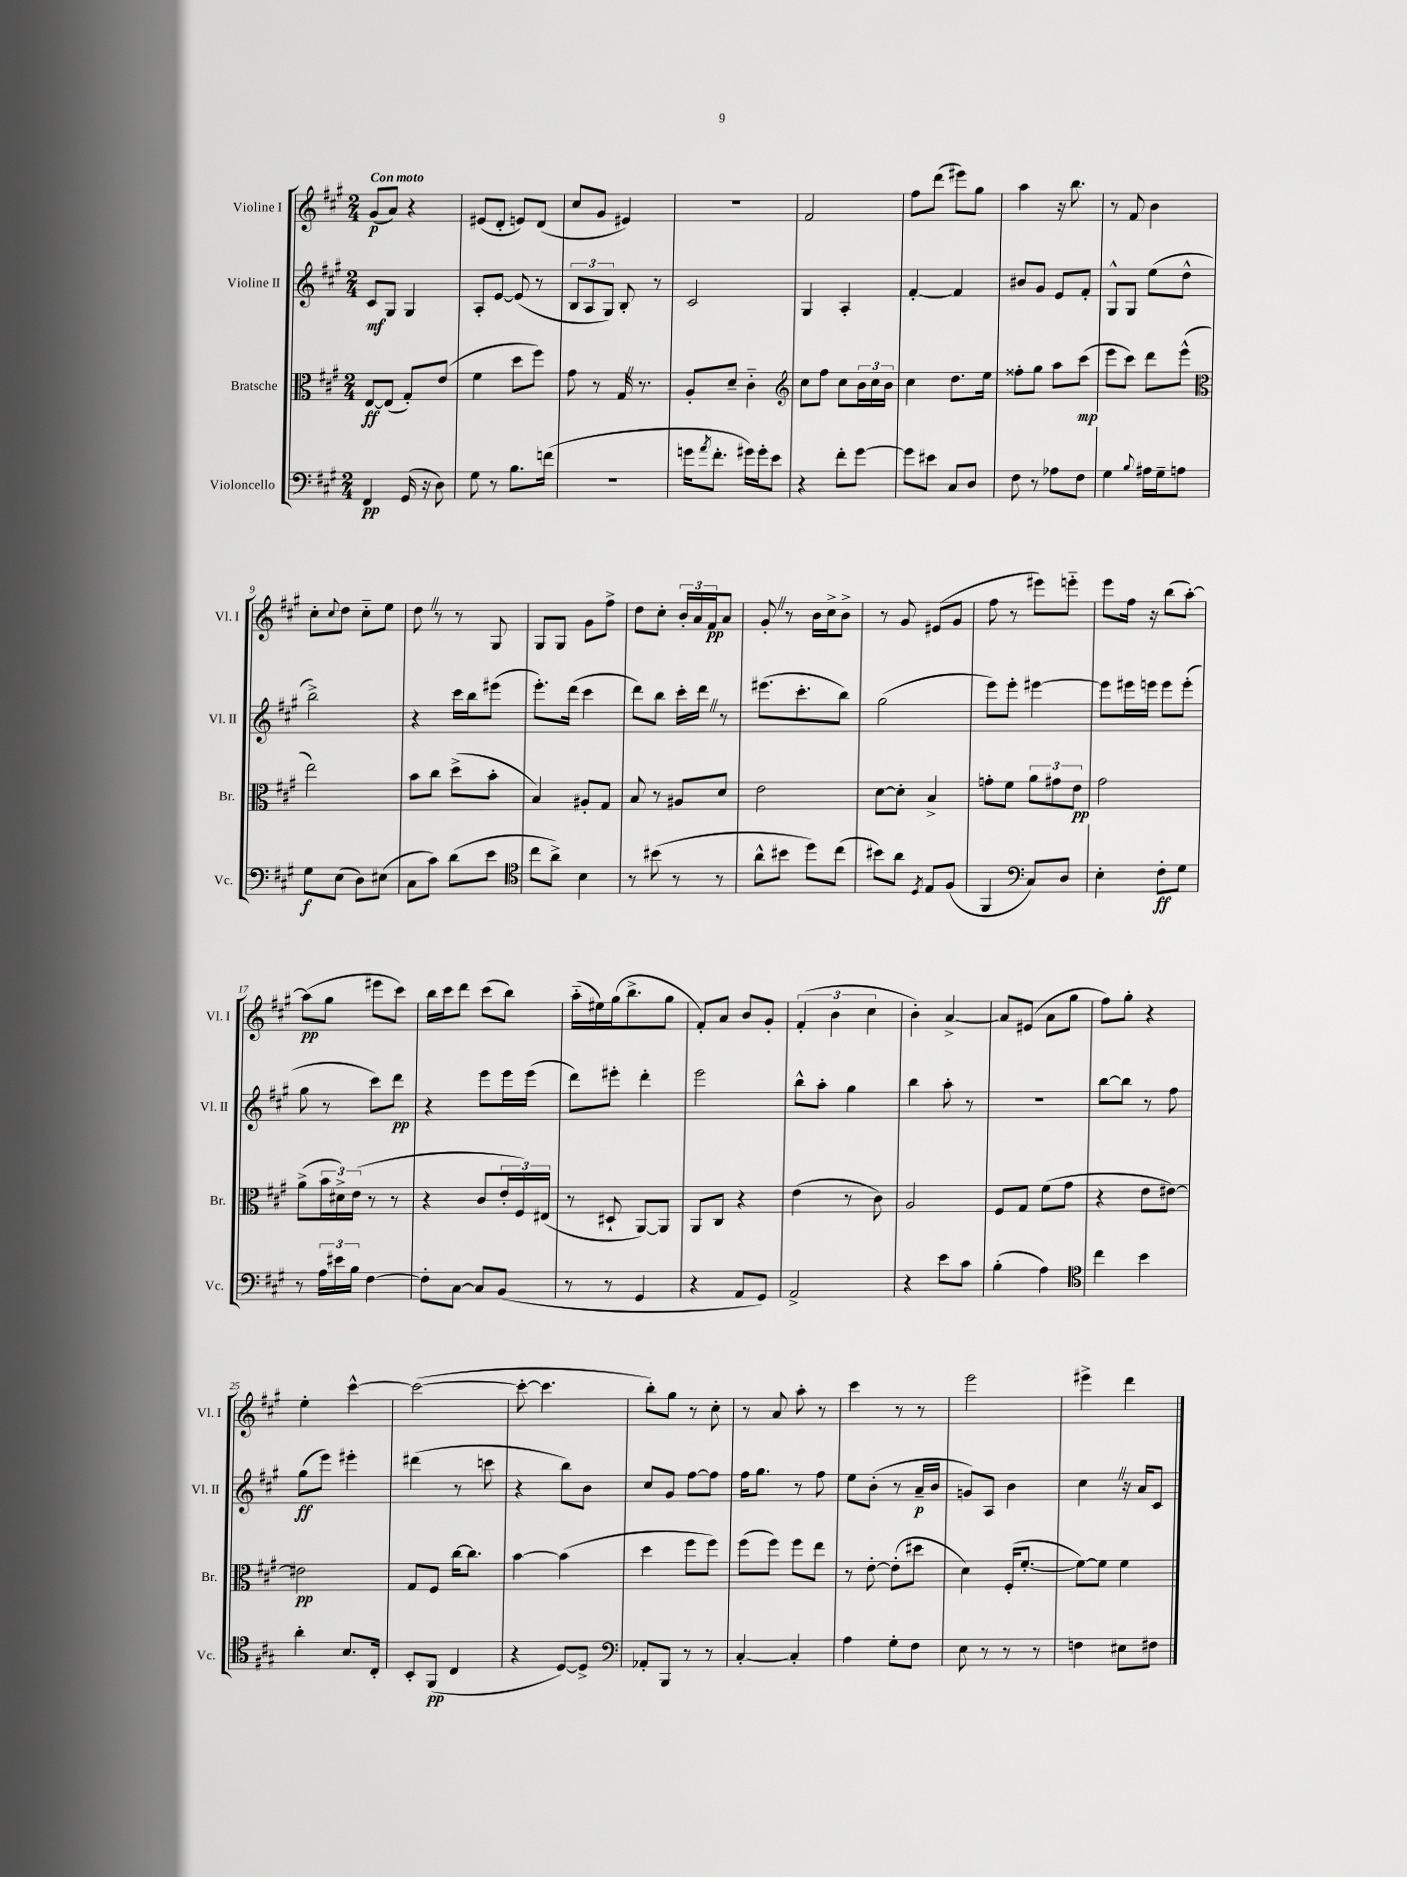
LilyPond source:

<<
\new StaffGroup <<
\new Staff = "s0" \with { instrumentName = "Violine I" shortInstrumentName = "Vl. I" } {
    \clef treble \key a \major \numericTimeSignature \time 2/4 \tempo "Con moto"
    gis'8\p( a'8) r4 |
    eis'8( d'8-. e'8) d'8( |
    cis''8 gis'8 eis'4) |
    r2 |
    fis'2 |
    fis''8 d'''8( eis'''8) gis''8 |
    a''4 r16 b''8. |
    r8 fis'8 b'4 |
    cis''8-. \appoggiatura { cis''8 } d''8 cis''8-_ e''8 |
    d''8 \once \override BreathingSign.text = \markup { \musicglyph "scripts.caesura.straight" } \breathe r8 r8 gis8 |
    gis8 gis8 gis'8 fis''8-> |
    d''8 cis''8-. \tuplet 3/2 { b'16-. a'16 fis'16\pp } a'8 |
    gis'8-. \once \override BreathingSign.text = \markup { \musicglyph "scripts.caesura.straight" } \breathe r8 b'16 cis''16-> b'8-> |
    r8 gis'8 eis'8( gis'8 |
    fis''8 r8 eis'''8) e'''8-_ |
    e'''8 fis''16 r16 b''8( a''8~-.) |
    a''8\pp( gis''8 eis'''8 cis'''8) |
    b''16 cis'''16 d'''8 cis'''8( b''8) |
    a''16-_( eis''16) gis''16( b''8.-> gis''8 |
    fis'8-.) a'8 b'8 gis'8-. |
    \tuplet 3/2 { fis'4-.( b'4 cis''4 } |
    b'4-.) a'4~-> |
    a'8 eis'8( a'8 gis''8 |
    fis''8) gis''8-. r4 |
    e''4-. cis'''4~-^ |
    cis'''2~( |
    cis'''8~-. cis'''4. |
    b''8-.) gis''8 r8 cis''8-. |
    r8 a'8 a''8-. r8 |
    cis'''4 r8 r8 |
    e'''2 |
    eis'''4-> d'''4 \bar "|." |
}
\new Staff = "s1" \with { instrumentName = "Violine II" shortInstrumentName = "Vl. II" } {
    \clef treble \key a \major \numericTimeSignature \time 2/4
    cis'8\mf gis8 gis4 |
    a8-. e'8~ e'8( r8 |
    \tuplet 3/2 { b8 a8 gis8) } b8-. r8 |
    cis'2 |
    gis4 a4-. |
    fis'4~-. fis'4 |
    bis'8 gis'8 e'8 fis'8-. |
    gis8-^ gis8 e''8( d''8-^ |
    b''2->) |
    r4 cis'''16 b''16 eis'''8( |
    e'''8.-.) d'''16( cis'''4 |
    d'''8) b''8 cis'''16-. d'''16 \once \override BreathingSign.text = \markup { \musicglyph "scripts.caesura.straight" } \breathe r8 |
    eis'''8.( cis'''8.-. b''8) |
    gis''2( |
    e'''8) e'''8-. eis'''4~ |
    eis'''8 eis'''16 e'''16 e'''8 e'''8-.( |
    gis''8 r8 cis'''8) d'''8\pp |
    r4 e'''8 e'''16 e'''16( |
    d'''8) eis'''8-. d'''4-. |
    e'''2 |
    b''8-^ a''8-. gis''4 |
    b''4 a''8-. r8 |
    R2 |
    b''8~ b''8 r8 fis''8 |
    gis''8\ff( e'''8) eis'''4-. |
    dis'''4( r8 c'''8 |
    r4 b''8) b'8 |
    cis''8 gis'8 fis''8~ fis''8 |
    fis''16 gis''8. r8 fis''8 |
    e''8 b'8-.( r8 a'16--\p b'16 |
    g'8) a8 b'4 |
    cis''4 \once \override BreathingSign.text = \markup { \musicglyph "scripts.caesura.straight" } \breathe r16 a'16 cis'8 \bar "|." |
}
\new Staff = "s2" \with { instrumentName = "Bratsche" shortInstrumentName = "Br." } {
    \clef alto \key a \major \numericTimeSignature \time 2/4
    e8~\ff e8( gis8-.) e'8( |
    fis'4 d''8 fis''8) |
    gis'8 r8 gis16 \once \override BreathingSign.text = \markup { \musicglyph "scripts.caesura.straight" } \breathe r8. |
    a8-. d'8-- cis'4-_ |
    \clef treble cis''8 fis''8 cis''8 \tuplet 3/2 { b'16 cis''16 b'16 } |
    cis''4 d''8. e''16 |
    fisis''8-. gis''8 a''8 cis'''8\mp( |
    e'''8 cis'''8) d'''8 e'''8-^( |
    \clef alto e''2) |
    b'8 cis''8 d''8->( b'8-. |
    b4) ais8-. gis8 |
    b8 r8 ais8 d'8 |
    e'2 |
    d'8~ d'8-. b4-> |
    g'8-. fis'8 \tuplet 3/2 { a'8 gis'8 e'8\pp } |
    gis'2 |
    a'8->( \tuplet 3/2 { b'16 dis'16->) e'16( } r8 r8 |
    r4 cis'8 \tuplet 3/2 { e'16-. fis16) eis16( } |
    r8 dis8-! a,8~) a,8 |
    a,8 cis8 r4 |
    e'4( r8 cis'8) |
    a2 |
    fis8 gis8 fis'8( gis'8 |
    r4 e'8 eis'8~) |
    eis'2\pp |
    gis8 fis8 cis''16~ cis''8. |
    b'4~ b'4( |
    d''4 fis''8 fis''8) |
    fis''8( fis''8) fis''8 e''8 |
    r8 e'8~-. e'8-.( dis''8 |
    d'4) fis16-.( fis'8.~-. |
    fis'8~) fis'8 fis'4 \bar "|." |
}
\new Staff = "s3" \with { instrumentName = "Violoncello" shortInstrumentName = "Vc." } {
    \clef bass \key a \major \numericTimeSignature \time 2/4
    fis,4\pp gis,16( r16 d8) |
    gis8 r8 b8. f'16( |
    r2 |
    g'16 \acciaccatura { a'8 } fis'8.-. gis'16) gis'16-. e'8 |
    r4 fis'8-. gis'8~ |
    gis'8 eis'8 cis8 d8 |
    fis8 r8 aes8 fis8 |
    gis4 \appoggiatura { b8 } ais16 gis16-- a8 |
    gis8\f e8( d8) eis8( |
    cis8 cis'8) d'8( e'8 |
    \clef tenor cis''8 a'8->) b4 |
    r8 bis'8( r8 r8 |
    a'8-^ bis'8 d''8) cis''8( |
    bis'8) a'8 \acciaccatura { d8 } e8 fis8( |
    fis,4 \clef bass cis8) d8 |
    e4-. fis8-.\ff gis8 |
    r8 \tuplet 3/2 { a16 eis'16 b16 } fis4~ |
    fis8-. cis8~ cis8 b,8( |
    r8 r8 gis,4 |
    r4 a,8 gis,8) |
    a,2-> |
    r4 e'8 cis'8 |
    b4-.( a4) |
    \clef tenor cis''4 b'4 |
    a'4-. b8. cis16-. |
    b,8-. fis,8\pp( cis4 |
    r4 d8~) d8-> |
    \clef bass aes,8-. b,,8 r8 r8 |
    cis4~-. cis4-. |
    a4 gis8-. fis8 |
    e8 r8 r8 r8 |
    f4 eis8 fis8 \bar "|." |
}
>>
>>
